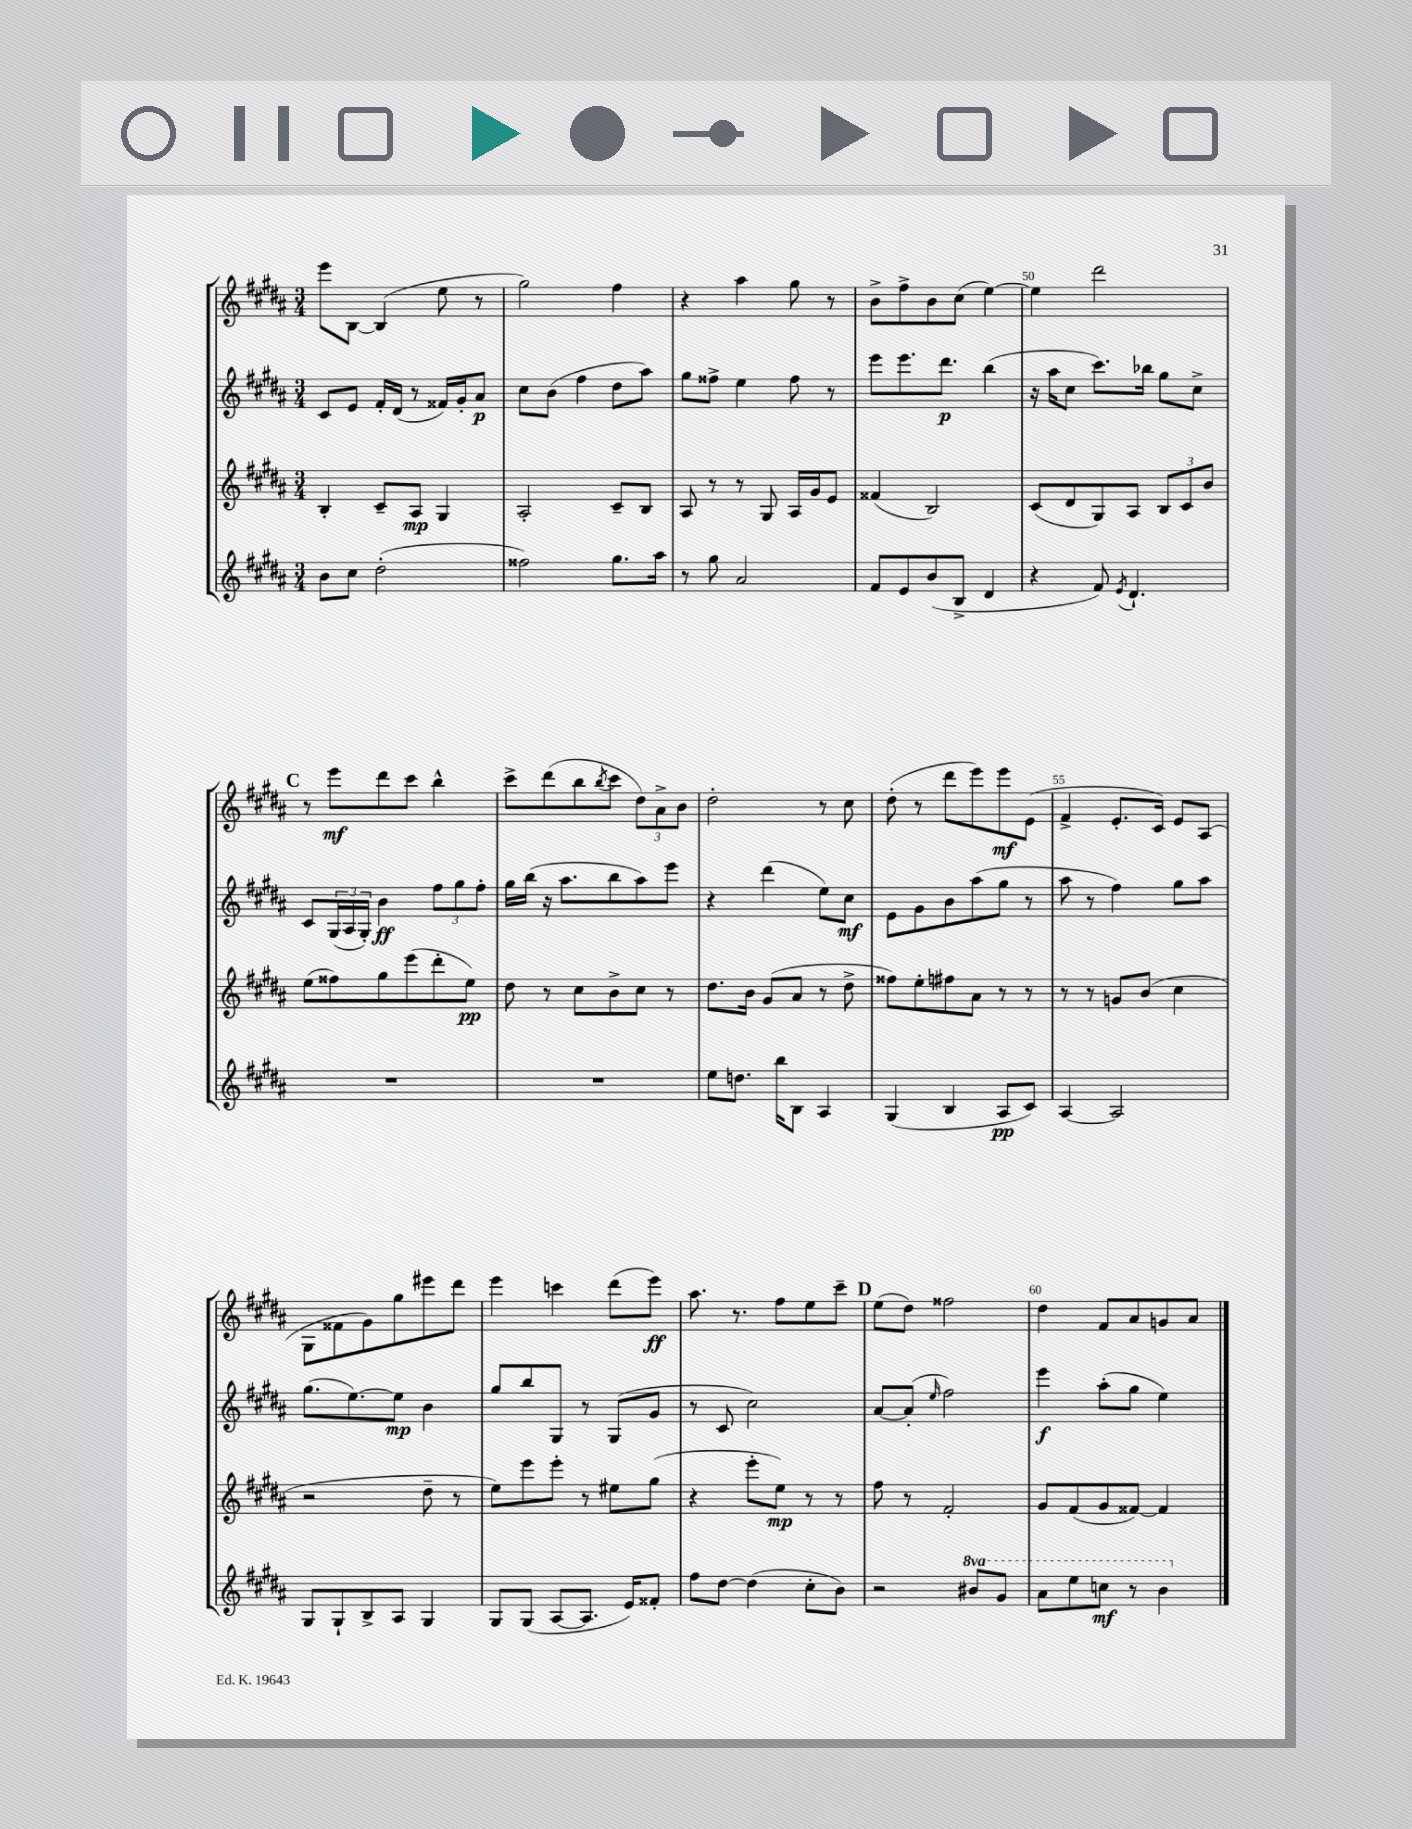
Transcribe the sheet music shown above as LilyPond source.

<<
\new StaffGroup <<
\new Staff = "s0" {
    \clef treble \key b \major \numericTimeSignature \time 3/4
    e'''8 b8~ b4( e''8 r8 |
    gis''2) fis''4 |
    r4 ais''4 gis''8 r8 |
    b'8-> fis''8-> b'8 cis''8( e''4~) |
    e''4 dis'''2 |
    \mark \markup { \bold "C" } r8 e'''8\mf dis'''8 cis'''8 b''4-^ |
    cis'''8-> dis'''8( b''8 \acciaccatura { b''8 } cis'''8 \tuplet 3/2 { dis''8) ais'8-> b'8 } |
    dis''2-. r8 cis''8 |
    dis''8-.( r8 dis'''8 e'''8) e'''8\mf e'8( |
    fis'4-> e'8.-. cis'16) e'8 ais8( |
    gis8 fisis'8 gis'8) gis''8 eis'''8 dis'''8 |
    e'''4 c'''4 dis'''8( e'''8\ff) |
    ais''8. r8. fis''8 e''8 cis'''8-- |
    \mark \markup { \bold "D" } e''8( dis''8) fisis''2 |
    dis''4 fis'8 ais'8 g'8 ais'8 \bar "|." |
}
\new Staff = "s1" {
    \clef treble \key b \major \numericTimeSignature \time 3/4
    cis'8 e'8 fis'16-. dis'16( r8 fisis'16) gis'16-. ais'8\p |
    cis''8 b'8( fis''4 dis''8 ais''8) |
    gis''8 fisis''8-> e''4 fisis''8 r8 |
    e'''8 e'''8. dis'''8.\p b''4( |
    r16 ais''16 cis''8 cis'''8.) bes''16 gis''8 cis''8-> |
    \mark \markup { \bold "C" } cis'8 \tuplet 3/2 { gis16( ais16 gis16-.) } b'4\ff \tuplet 3/2 { fis''8 gis''8 fis''8-. } |
    gis''16 b''16( r16 ais''8. b''8 ais''8) e'''8 |
    r4 dis'''4( e''8) cis''8\mf |
    e'8 gis'8 b'8 ais''8( gis''8 r8 |
    ais''8 r8 fis''4) gis''8 ais''8 |
    gis''8.( e''8.~) e''8\mp b'4 |
    gis''8 b''8 gis8 r8 gis8( gis'8 |
    r8 cis'8 cis''2) |
    \mark \markup { \bold "D" } ais'8~ ais'8-.( \grace { e''16 } fis''2) |
    e'''4\f ais''8-.( gis''8 e''4) \bar "|." |
}
\new Staff = "s2" {
    \clef treble \key b \major \numericTimeSignature \time 3/4
    b4-. cis'8-- ais8\mp gis4 |
    ais2-. cis'8-- b8 |
    ais8 r8 r8 gis8 ais16 gis'16 e'8 |
    fisis'4( b2) |
    cis'8( dis'8 gis8) ais8 \tuplet 3/2 { b8 cis'8 b'8 } |
    \mark \markup { \bold "C" } e''8( fisis''8) gis''8 e'''8( dis'''8-. e''8\pp) |
    dis''8 r8 cis''8 b'8-> cis''8 r8 |
    dis''8. b'16 gis'8( ais'8 r8 dis''8-> |
    fisis''8) e''8-. fis''8 ais'8 r8 r8 |
    r8 r8 g'8 b'8( cis''4 |
    r2 dis''8-- r8 |
    e''8) e'''8 e'''8-. r8 eis''8 gis''8( |
    r4 e'''8-. e''8\mp) r8 r8 |
    \mark \markup { \bold "D" } fis''8 r8 fis'2-. |
    gis'8 fis'8( gis'8 fisis'8~) fisis'4 \bar "|." |
}
\new Staff = "s3" {
    \clef treble \key b \major \numericTimeSignature \time 3/4 \set Staff.ottavationMarkups = #ottavation-simple-ordinals
    b'8 cis''8 dis''2-.( |
    fisis''2) gis''8. ais''16 |
    r8 gis''8 ais'2 |
    fis'8 e'8 b'8( b8-> dis'4 |
    r4 fis'8) \acciaccatura { e'8 } dis'4.-! |
    \mark \markup { \bold "C" } R2. |
    R2. |
    e''8 d''8. b''16 b8 ais4 |
    gis4( b4 ais8\pp cis'8) |
    ais4~ ais2 |
    gis8 gis8-! b8-> ais8 gis4 |
    gis8 gis8( ais8~ ais8. e'16) fisis'8-. |
    fis''8 dis''8~ dis''4( cis''8-. b'8) |
    \mark \markup { \bold "D" } r2 \ottava #1 bis''8 gis''8 |
    ais''8 e'''8 c'''8\mf r8 b''4 \ottava #0 \bar "|." |
}
>>
>>
\layout { \context { \Score currentBarNumber = #46 \override BarNumber.break-visibility = ##(#f #t #t) barNumberVisibility = #(every-nth-bar-number-visible 5) } }
